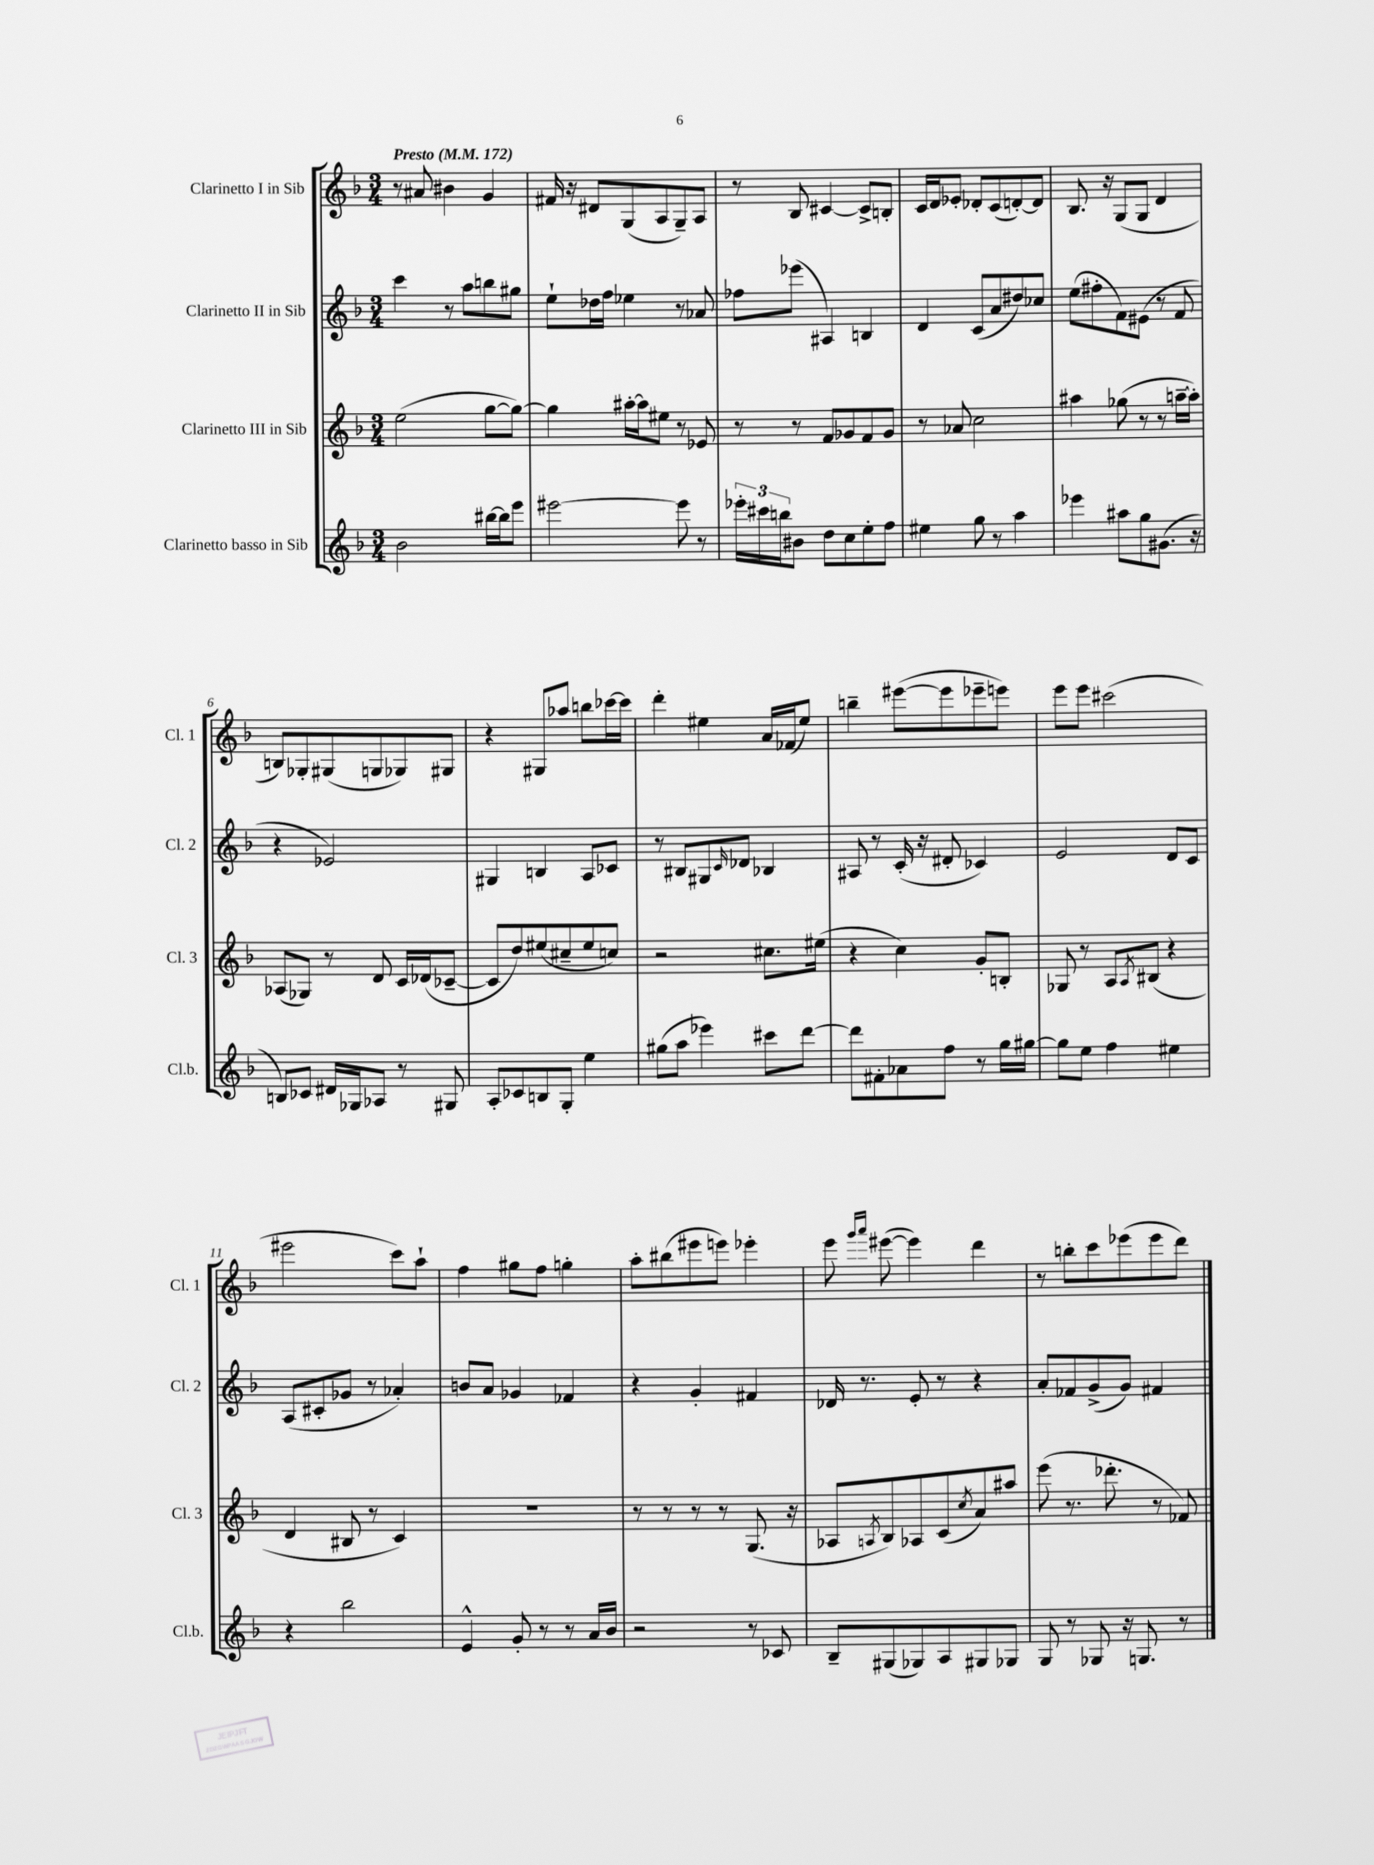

**kern	**kern	**kern	**kern
*staff4	*staff3	*staff2	*staff1
*clefG2	*clefG2	*clefG2	*clefG2
*k[b-]	*k[b-]	*k[b-]	*k[b-]
*M3/4	*M3/4	*M3/4	*M3/4
*MM172	*MM172	*MM172	*MM172
2b-\	(2ee\	4ccc\	8r
.	.	.	8a#/
.	.	8r	4b#\
.	.	8aa\L	.
[16bb#\LL	[8gg\L	8bb\	4g/
16bb#\]J	.	.	.
8eee\J	8gg\_J)	8gg#\J	.
=	=	=	=
[2eee#\	4gg\]	8ee`\L	16f#/
.	.	.	16r
.	.	16dd-\L	8d#/L
.	.	16ff\JJ	.
.	[16aa#'\LL	4ee-\	(8G/
.	16aa#\]J	.	.
.	8ee#\J	.	8A/
8eee#\]	8r	8r	8G~/)
8r	8e-/	8a-/	8A/J
=	=	=	=
24eee-'\LL	8r	8ff-\L	8r
24ccc#\	.	.	.
24bb\J	.	.	.
8b#\J	8r	(8eee-\J	8B-/
8dd\L	8f/L	4A#/)	[4c#/
8cc\	8g-/	.	.
8ee'\	8f/	4B/	8c#^/]L
8ff\J	8g-/J	.	8B'/J
=	=	=	=
4ee#\	8r	4d/	16c/LL
.	.	.	16d/J
.	8a-/	.	8e-'/J
8gg\	2cc\	(8c/L	8d-'/L
8r	.	8a/	(8c/
4aa\	.	8dd#/)	[8d'/)
.	.	8cc-/J	8d/]J
=	=	=	=
4eee-\	4aa#\	(8ee\L	8.B-/
.	.	8ff#'\	.
.	.	.	16r
8aa#\L	(8gg-\	8f\)	(8G/L
8gg\	8r	(8e#\J	8G/J
(8.g#\J	8r	8r	4d/
.	[16aa~\LL	8f/	.
16r	16aa'\]JJ)	.	.
=	=	=	=
8B/L)	(8A-/L	4r	8B/L)
8c-/J	8G-/J)	.	8G-'/
16d#/LL	8r	2e-/)	(8G#/
16G-/J	.	.	.
8A-/J	8d/	.	8G/
8r	16c/LL	.	8G-/)
.	(16d-/J	.	.
8G#/	[8c-~/J	.	8G#/J
=	=	=	=
8A'/L	8c-/]L	4G#/	4r
8c-/	8dd/)	.	.
8B/	(8ee#/	4B/	8G#/L
8G'/J	8cc#~/	.	8aa-/J
4ee\	8ee#/	8A/L	8bb\L
.	8cc/J)	8c-/J	[16ccc-\L
.	.	.	16ccc-\]JJ
=	=	=	=
(8gg#\L	2r	8r	4ddd'\
8aa\J	.	8B#/L	.
4eee-\)	.	8G#/	4ee#\
.	.	16qqc/	.
.	.	8d-/J	.
8ccc#\L	8.cc#\L	4B-/	16a/LL
.	.	.	(16f-/J
[8ddd\J	.	.	8ee#/J)
.	(16ee#\Jk	.	.
=	=	=	=
8ddd\]L	4r	8A#/	4bb~\
8f#'\	.	8r	.
8a-\	4cc\)	(16c'/	([8eee#\L
.	.	16r	.
8ff\J	.	8d#'/	8eee#\]
8r	8g'/L	4c-/)	8eee-~\
16gg\LL	8B'/J	.	8eee\J)
[16gg#\JJ	.	.	.
=	=	=	=
8gg#\]L	8G-/	2e/	8eee\L
8ee\J	8r	.	8eee\J
4ff\	8A/L	.	(2ccc#\
.	8qA/	.	.
.	(8B#/J	.	.
4ee#\	4r	8d/L	.
.	.	8c/J	.
=	=	=	=
4r	4d/	(8A/L	2eee#\
.	.	8c#'/	.
2bb-\	8B#/	8g-/J	.
.	8r	8r	.
.	4c/)	4a-'/)	8ccc\L)
.	.	.	8aa`\J
=	=	=	=
4e^^/	2.r	8b/L	4ff\
.	.	8a/J	.
8g'/	.	4g-/	8gg#\L
8r	.	.	8ff\J
8r	.	4f-/	4gg'\
16a/LL	.	.	.
16b-/JJ	.	.	.
=	=	=	=
2r	8r	4r	8aa'\L
.	8r	.	(8bb#\
.	8r	4g'/	8eee#\
.	8r	.	8eee\J)
8r	(8.G/	4f#/	4eee-'\
8c-/	.	.	.
.	16r	.	.
=	=	=	=
8B-~/L	8A-/L	16d-/	8eee\
.	.	8.r	.
.	.	.	16qqggg/LL
.	8qA/	.	16qqaaa/JJ
(8G#/	8B-/)	.	([8eee#\
8G-/)	8A-/	8e'/	4eee#\])
8A/	(8c/	8r	.
.	8qcc/	.	.
8G#/	8a/)	4r	4ddd\
8G-/J	8aa#/J	.	.
=	=	=	=
8G/	(8eee\	8a'/L	8r
8r	8.r	8f-/	8bb'\L
8G-/	.	(8g^/	8ccc\
.	8.ddd-'\	.	.
16r	.	8g/J)	(8eee-\
8.G/	.	.	.
.	8r	4f#/	8eee-\
8r	8f-/)	.	8ddd\J)
==	==	==	==
*-	*-	*-	*-
